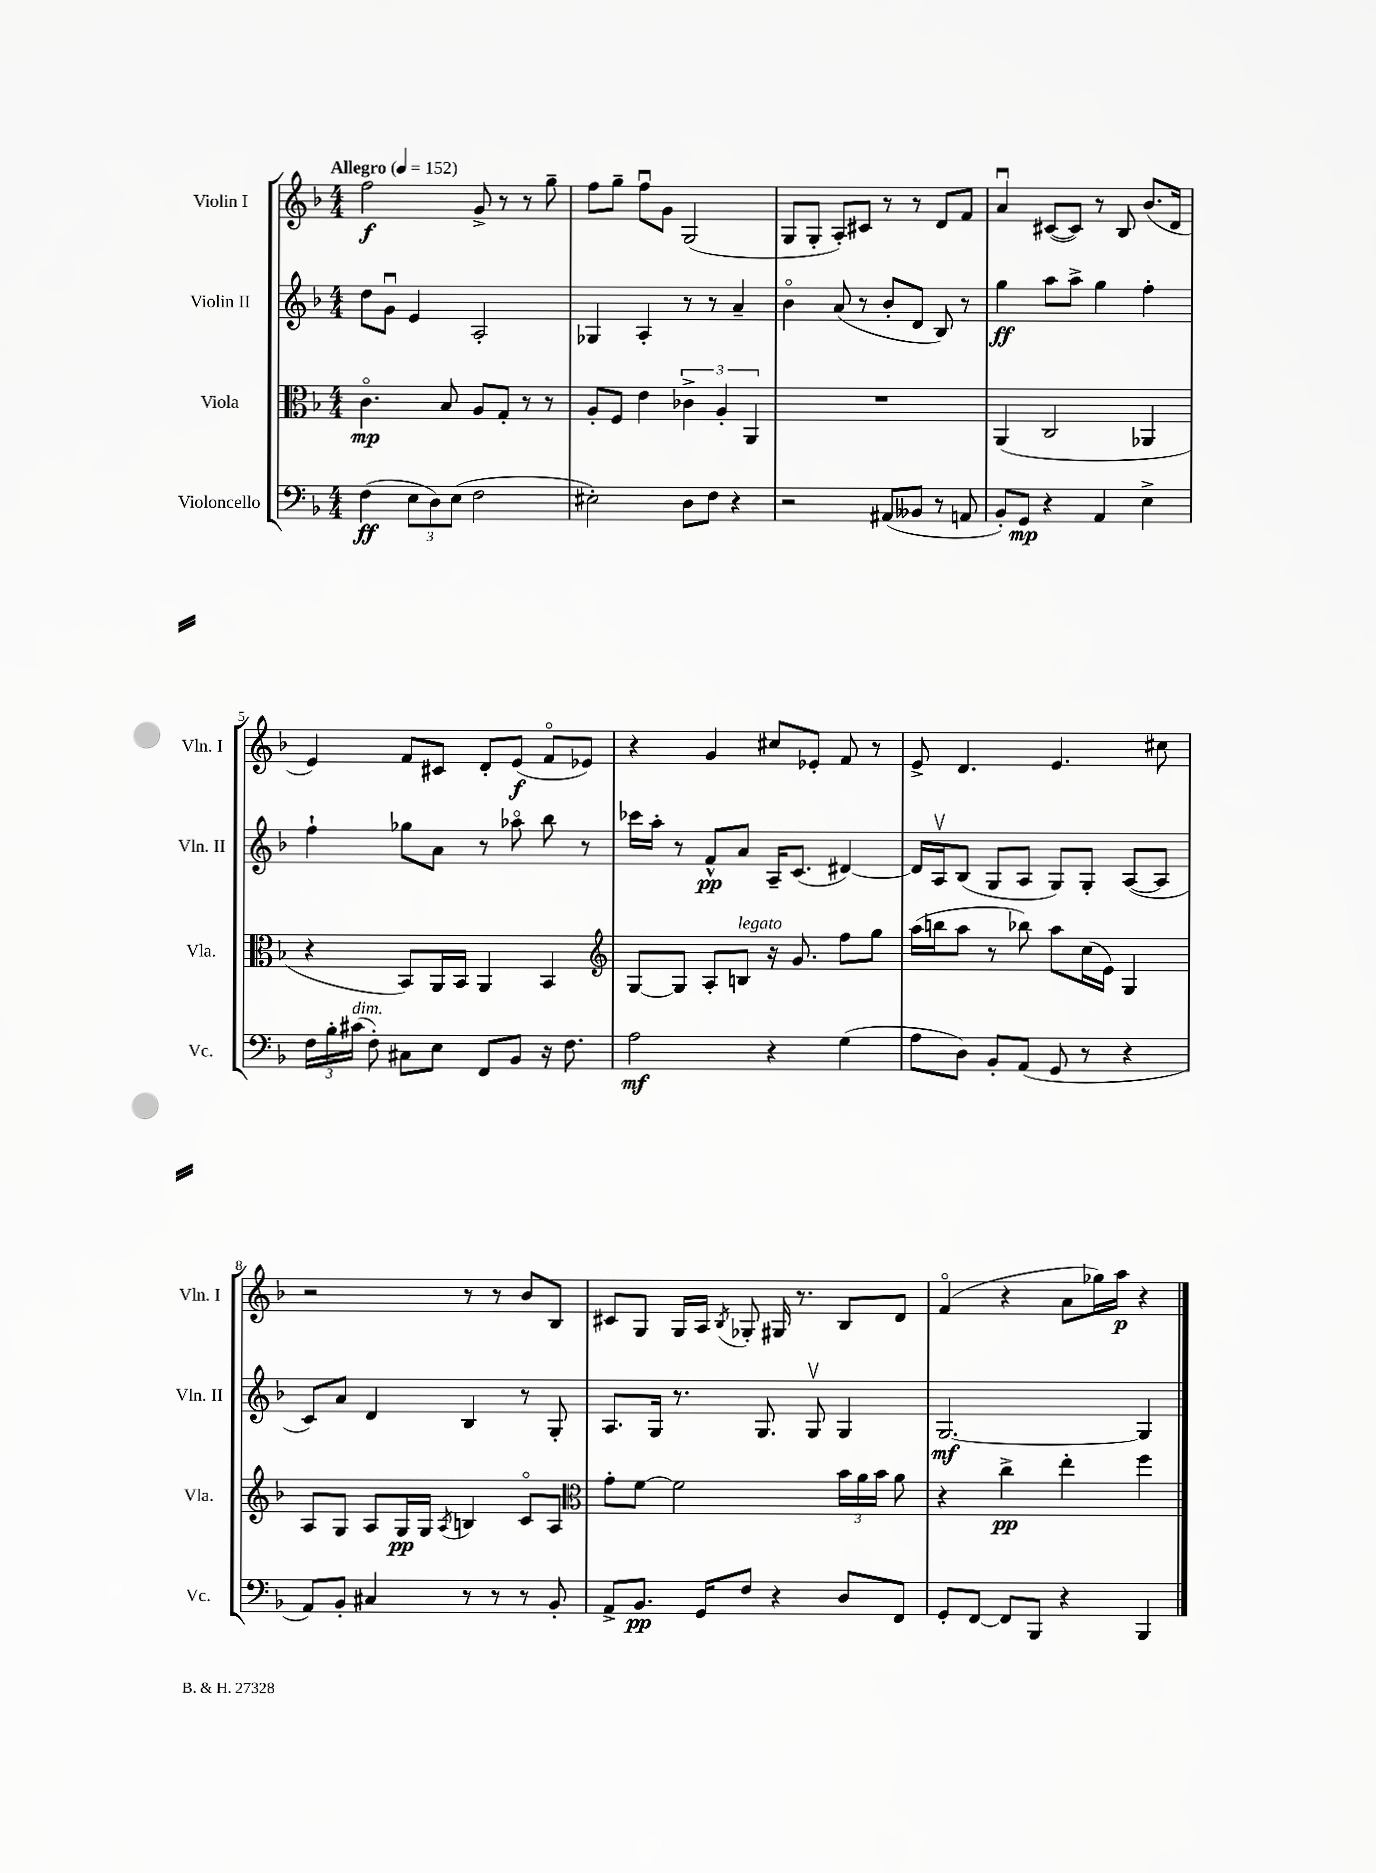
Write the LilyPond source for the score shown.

<<
\new StaffGroup <<
\new Staff = "s0" \with { instrumentName = "Violin I" shortInstrumentName = "Vln. I" } {
    \clef treble \key f \major \numericTimeSignature \time 4/4 \tempo "Allegro" 4 = 152
    \autoBeamOff f''2\f g'8-> r8 r8 g''8-- |
    f''8[ g''8]-- f''8[\downbow g'8] g2( |
    g8[ g8]-. a8[-.) cis'8] r8 r8 d'8[ f'8] |
    a'4\downbow cis'8[~( cis'8]) r8 bes8 bes'8.[( d'16] |
    e'4) f'8[ cis'8] d'8[-. e'8]\f( f'8[\flageolet ees'8]) |
    r4 g'4 cis''8[ ees'8]-. f'8 r8 |
    e'8-> d'4. e'4. cis''8 |
    r2 r8 r8 bes'8[ bes8] |
    cis'8[ g8] g16[ a16] \acciaccatura { bes8 } ges8-. gis16 r8. bes8[ d'8] |
    f'4\flageolet( r4 a'8[ ges''16) a''16]\p r4 \bar "|." |
}
\new Staff = "s1" \with { instrumentName = "Violin II" shortInstrumentName = "Vln. II" } {
    \clef treble \key f \major \numericTimeSignature \time 4/4
    \autoBeamOff d''8[ g'8]\downbow e'4 a2-. |
    ges4 a4-. r8 r8 a'4-- |
    bes'4\flageolet a'8( r8 bes'8[-. d'8] bes8) r8 |
    g''4\ff a''8[ a''8]-> g''4 f''4-. |
    f''4-! ges''8[ a'8] r8 aes''8\flageolet bes''8 r8 |
    ces'''16[ a''16]-. r8 f'8[-^\pp a'8] a16[-- c'8.]( dis'4~) |
    dis'16[ a16\upbow bes8]( g8[ a8] g8[) g8]-. a8[~( a8] |
    c'8[) a'8] d'4 bes4 r8 g8-. |
    a8.[ g16] r8. g8. g8\upbow g4 |
    g2.~\mf g4 \bar "|." |
}
\new Staff = "s2" \with { instrumentName = "Viola" shortInstrumentName = "Vla." } {
    \clef alto \key f \major \numericTimeSignature \time 4/4
    \autoBeamOff c'4.\flageolet\mp bes8 a8[ g8]-. r8 r8 |
    a8[-. f8] e'4 \tuplet 3/2 { ces'4-> a4-. a,4 } |
    R1 |
    a,4( c2 aes,4 |
    r4 bes,8[) a,16 bes,16] a,4 bes,4 |
    \clef treble g8[~ g8] a8[-. b8]^\markup { \italic "legato" } r16 g'8. f''8[ g''8] |
    a''16[( b''16 a''8] r8 bes''8) a''8[ c''16( e'16]) g4 |
    a8[ g8] a8[ g16\pp g16] \acciaccatura { a8 } b4 c'8[\flageolet a8] |
    \clef alto g'8[-. f'8]~ f'2 \tuplet 3/2 { bes'16[ a'16 bes'16] } a'8 |
    r4 c''4->\pp e''4-. f''4 \bar "|." |
}
\new Staff = "s3" \with { instrumentName = "Violoncello" shortInstrumentName = "Vc." } {
    \clef bass \key f \major \numericTimeSignature \time 4/4
    \autoBeamOff f4\ff( \tuplet 3/2 { e8[ d8) e8]( } f2 |
    eis2-.) d8[ f8] r4 |
    r2 ais,8[( beses,8] r8 a,8 |
    bes,8[-.) g,8]\mp r4 a,4 e4-> |
    \tuplet 3/2 { f16[ bes16-. cis'16]^\markup { \italic "dim." }( } f8-.) cis8[ e8] f,8[ bes,8] r16 f8. |
    a2\mf r4 g4( |
    a8[ d8]) bes,8[-. a,8]( g,8 r8 r4 |
    a,8[) bes,8]-. cis4 r8 r8 r8 bes,8-. |
    a,8[-> bes,8.]\pp g,16[ f8] r4 d8[ f,8] |
    g,8[-. f,8]~ f,8[ bes,,8] r4 bes,,4 \bar "|." |
}
>>
>>
